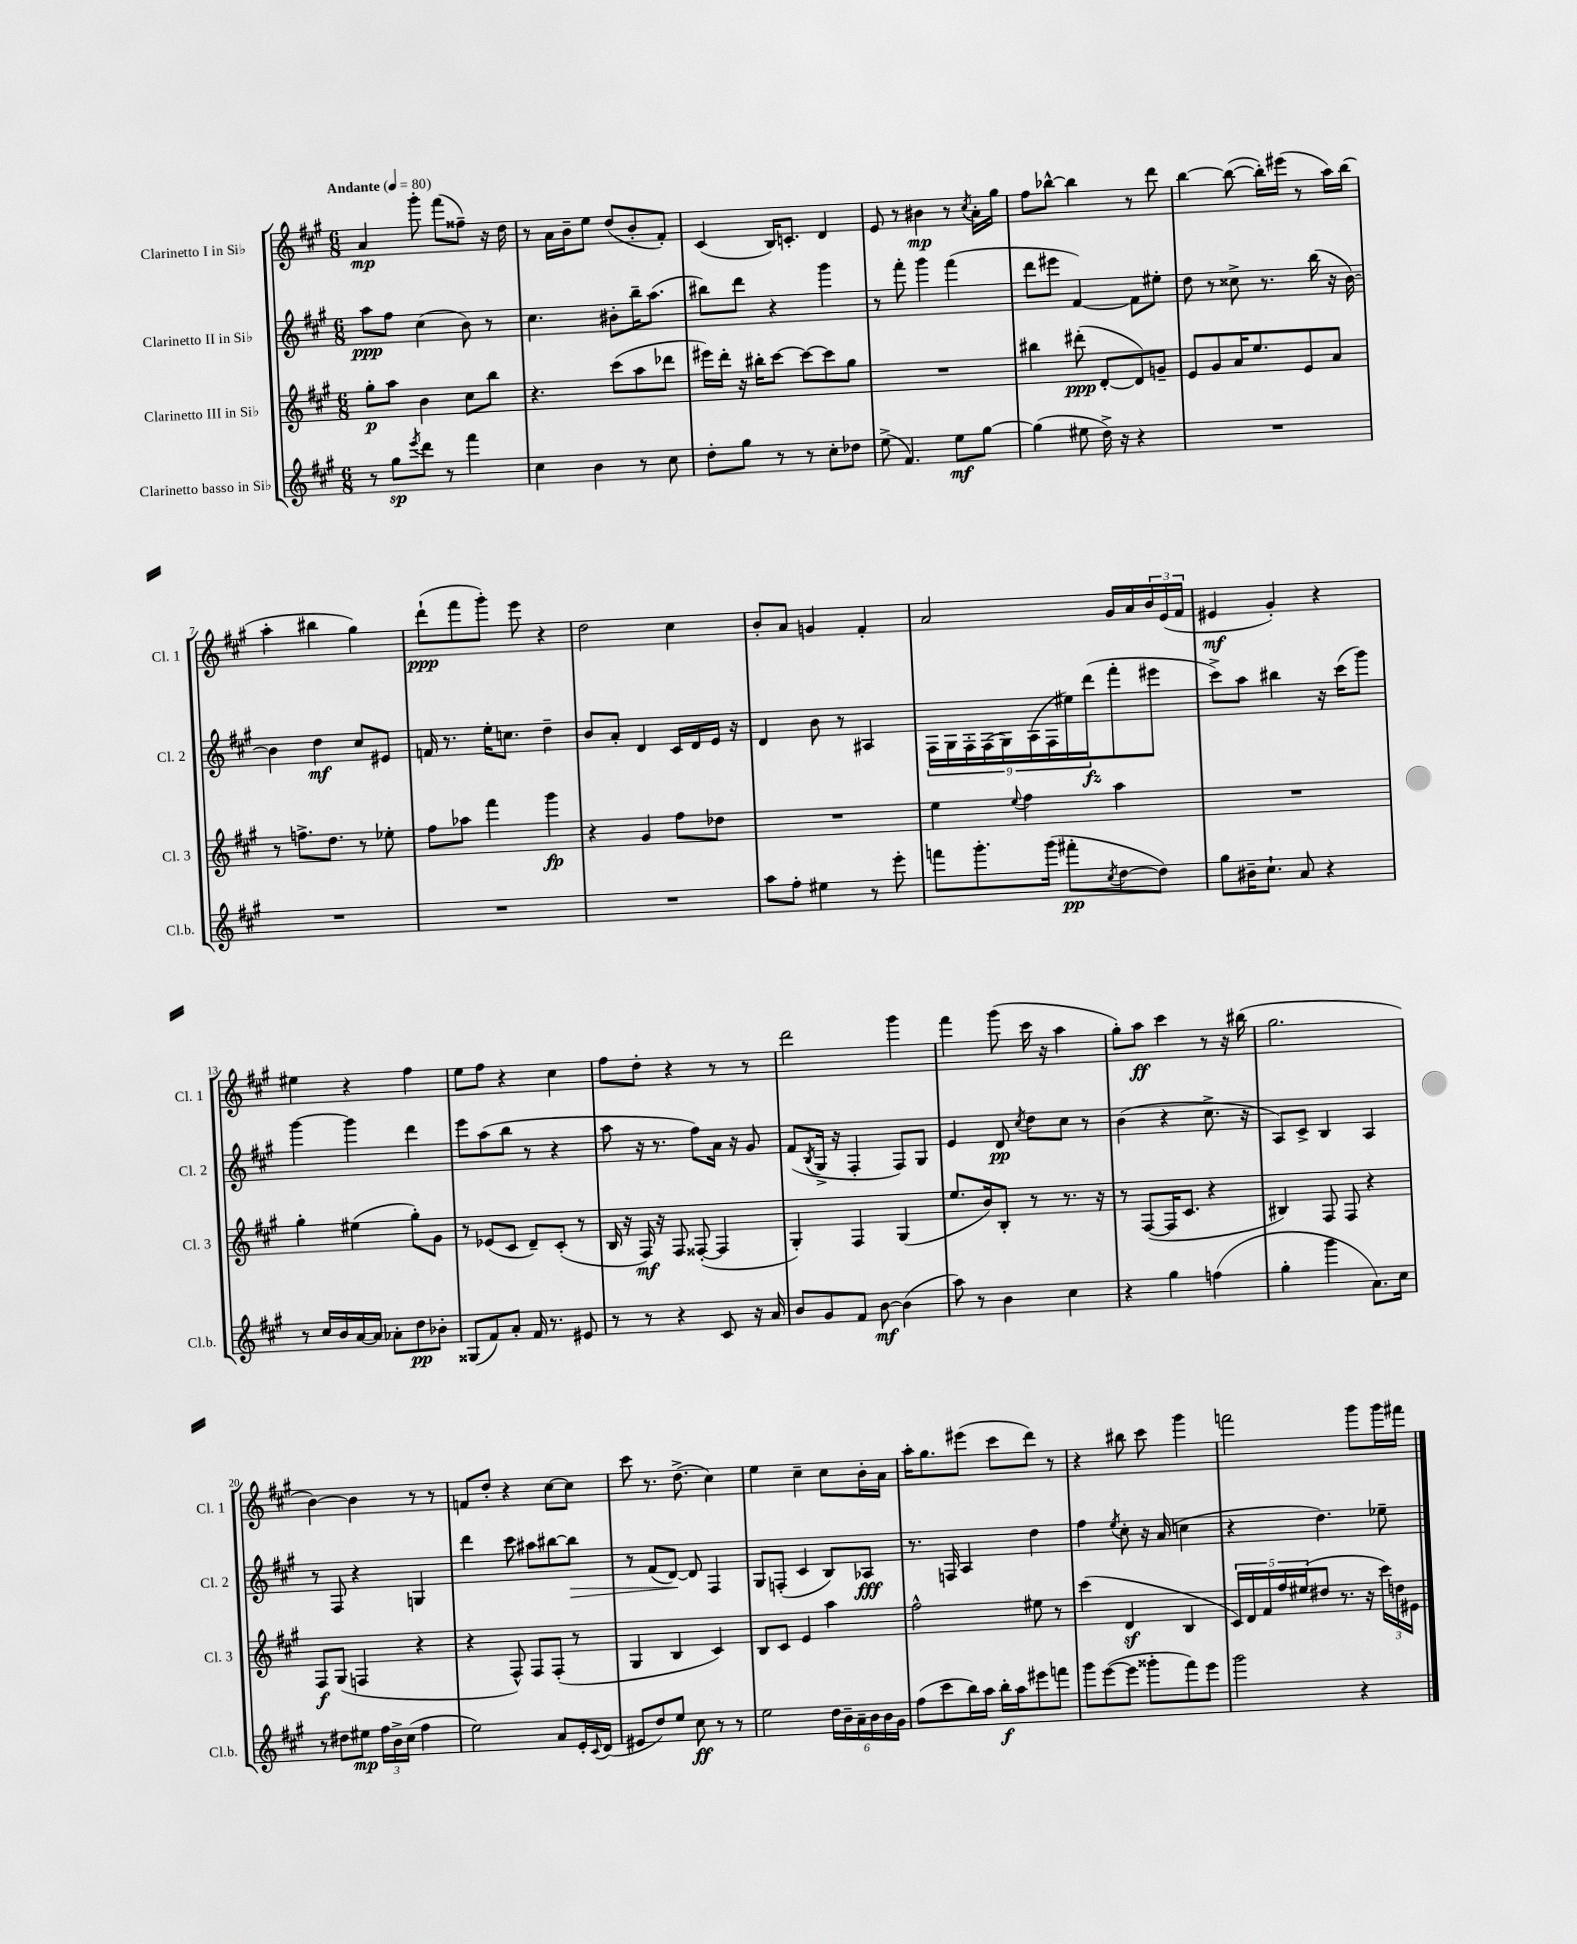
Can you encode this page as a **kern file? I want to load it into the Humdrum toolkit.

**kern	**kern	**kern	**kern
*staff4	*staff3	*staff2	*staff1
*clefG2	*clefG2	*clefG2	*clefG2
*k[f#c#g#]	*k[f#c#g#]	*k[f#c#g#]	*k[f#c#g#]
*M6/8	*M6/8	*M6/8	*M6/8
*MM80	*MM80	*MM80	*MM80
8r	8gg#'	8aa	4a
8gg#	8aa	8ff#	.
8qeee	.	.	.
8ddd	4b	(4cc#	8ggg#'
8r	.	.	(8fff#
4fff#	8cc#	8b)	8ff##~)
.	8bb	8r	16r
.	.	.	16dd
=	=	=	=
4cc#	4.r	4.cc#	8r
.	.	.	16a
.	.	.	16b~
4b	.	.	8ee
.	(8ccc#	8b#'	(8dd
8r	8aa	16bb~	8b'
.	.	(8.aa	.
8cc#	8ddd-	.	8f#')
=	=	=	=
8dd'	16eee#)	8bb#)	(4c#
.	16ddd'	.	.
8gg#	16r	8ddd	.
.	16bb#'	.	.
8r	[8ccc#	4r	16B)
.	.	.	8.c'
8r	8ccc#_	.	.
8cc#'	8ccc#]	4ggg#	4d
8dd-	8gg#	.	.
=	=	=	=
(8ee^	2.r	8r	8e
4.f#)	.	8fff#'	8r
.	.	4ggg#	4b#
8ee	.	(4fff#	8r
.	.	.	8qcc#
[8gg#	.	.	16a'
.	.	.	16gg#
=	=	=	=
(4gg#]	4bb#	8ddd	8ff#
.	.	8eee#	[8bb-^^
8ee#	(8ddd#'	[4f#)	4bb-]
16dd^)	[8d'	.	.
16r	.	.	.
4r	8d])	8f#]	8r
.	8g~	8ee#'	8ddd
=	=	=	=
2.r	8e	8dd	[4bb
.	8g#	8r	.
.	16a	8cc##^	(8bb_
.	8.ee	.	.
.	.	8.r	16bb'])
.	.	.	(16eee#
.	8e	.	8r
.	.	(16bb	.
.	8a	16r	16aa)
.	.	[16b)	(16bb
=	=	=	=
2.r	8r	4b]	4aa'
.	8.ff^	.	.
.	.	4dd	4bb#
.	8.dd	.	.
.	8r	8cc#	4gg#)
.	8ee-'	8e#	.
=	=	=	=
2.r	8ff#	16f	(8ddd`
.	.	8.r	.
.	8aa-	.	8fff#
.	4fff#	16ee'	8ggg#')
.	.	8.cc	.
.	.	.	8eee
.	4ggg#	4dd~	4r
=	=	=	=
2.r	4r	8b	2dd
.	.	8a'	.
.	4g#	4d	.
.	8ff#	16c#	4cc#
.	.	16d	.
.	8dd-	16e	.
.	.	16r	.
=	=	=	=
8aa	2.r	4d	8b'
8ff#'	.	.	8a
4ee#	.	8b	4g
.	.	8r	.
8r	.	4A#	4f#'
8eee'	.	.	.
=	=	=	=
8fff	4ee	18F#	2a
.	.	18G#	.
.	.	18F#'	.
8.ggg#'	.	.	.
.	.	(18F#	.
.	.	18G#)	.
.	8qqee	.	.
.	4ff#	.	.
.	.	(18A	.
(16ggg#	.	.	.
.	.	18F#	.
8fff#'	.	.	.
.	.	18ee#)	.
.	.	(18ddd	.
8qcc#	.	.	.
[8dd	4aa	8fff#'	16g#
.	.	.	16a
8dd])	.	8eee#	24b
.	.	.	(24e
.	.	.	24f#
=	=	=	=
8gg#	2.r	8ccc#^)	4e#
16b#~	.	8aa	.
8.cc#`	.	.	.
.	.	4bb#	4g#')
8a	.	.	.
4r	.	16r	4r
.	.	(16ccc#	.
.	.	8ggg#)	.
=	=	=	=
8r	4gg#'	[4ggg#	4ee#
16cc#	.	.	.
16b	.	.	.
[16a	(4ee#	4ggg#]	4r
16a]	.	.	.
8a-'	.	.	.
8dd	8gg#')	4ddd	4ff#
8b-'	8g#	.	.
=	=	=	=
(8G##	8r	8eee	8ee
8f#)	(8e-	(8aa	8ff#
8a'	8c#	8bb	4r
16f#	8d~)	8r	.
8.r	.	.	.
.	(8c#'	4r	4cc#
8e#	8r	.	.
=	=	=	=
8r	16B	8aa	8ff#
.	16r	.	.
8r	16F#)	16r	8dd'
.	16r	8.r	.
4r	8F#	.	4r
.	([8F##'	8ff#)	.
8c#	4F##]	16a	8r
.	.	16r	.
16r	.	8g#	8r
16a	.	.	.
=	=	=	=
8b	4G#')	(8f#	2ddd
.	.	8qB	.
8g#	.	16G#^	.
.	.	16r	.
8f#	4F#	4F#'	.
[8b	.	.	.
(4b]	(4G#	8F#)	4ggg#
.	.	8G#	.
=	=	=	=
8aa)	8.ee	4e	4fff#
8r	.	.	.
.	16b)	.	.
4b	8B'	8d	(8ggg#
.	.	8qcc#	.
.	8r	8dd	16ccc#
.	.	.	16r
4cc#	8.r	8cc#	4aa
.	.	8r	.
.	16r	.	.
=	=	=	=
4r	8r	(4b	8gg#')
.	([8F#	.	8aa
4gg#	16F#]	4r	4ccc#
.	8.c#	.	.
(4ff	4r	8.cc#^	8r
.	.	.	16r
.	.	16r	(16bb#
=	=	=	=
4gg#'	4B#)	8A)	2.gg#
.	.	8c#^	.
4ggg#	8F#	4B	.
.	8F#	.	.
8.a)	4r	4A	.
16cc#	.	.	.
=	=	=	=
8r	8F#	8r	[4b)
8dd#	(8G#	8F#	.
8ee#	4F	4r	4b]
24ff#	.	.	.
24b^	.	.	.
(24cc#	.	.	.
4ff#	4r	4G	8r
.	.	.	8r
=	=	=	=
2ee)	4r	4ddd	8f
.	.	.	8dd'
.	8F#^^)	8ccc#	4r
.	8F#	8aa#	.
8a	(8F#'	[8bb#	[8cc#
16e'	8r	8bb#]	8cc#]
8qqc#	.	.	.
(16d	.	.	.
=	=	=	=
8e#	4G#	8r	8ccc#
8dd)	.	(8f#	8.r
8ee	4B	[8d)	.
.	.	.	(8.dd^
8cc#	.	8d]	.
8r	4c#)	4F#	4cc#)
8r	.	.	.
=	=	=	=
2ee	8B	8G#	4ee
.	8c#	(8F'	.
.	4e	4c#	4cc#~
24dd	4aa	8B)	8cc#
24b~	.	.	.
24a~	.	.	.
24b	.	8A-	16b'
24b	.	.	.
.	.	.	16a
24g#	.	.	.
=	=	=	=
(8ff#	2ff#^^	8.r	16aa'
.	.	.	8.gg#
8ccc#	.	.	.
.	.	16F	.
16bb)	.	4A	(8eee#
16aa	.	.	.
16bb'	.	.	8ccc#
16aa	.	.	.
8eee#	8ee#	4dd	8ddd)
8fff	8r	.	8r
=	=	=	=
8ggg#	(4ccc#	4ff#	4r
([8eee	.	.	.
.	.	8qee	.
8eee]	4d	8cc#'	8bb#
8ggg##'	.	16r	8ccc#
.	.	(16a	.
8fff#)	4B	4cc	4ggg#
8eee	.	.	.
=	=	=	=
2ggg#	20c#)	4r	2fff
.	20d	.	.
.	20f#	.	.
.	20ff#	.	.
.	(20ee#	.	.
.	8dd#	4.dd)	.
.	8.r	.	.
4r	.	.	8ggg#
.	16r	.	.
.	24ccc#)	8ee-~	16ggg#
.	24dd	.	.
.	.	.	16fff#
.	24e#	.	.
==	==	==	==
*-	*-	*-	*-
